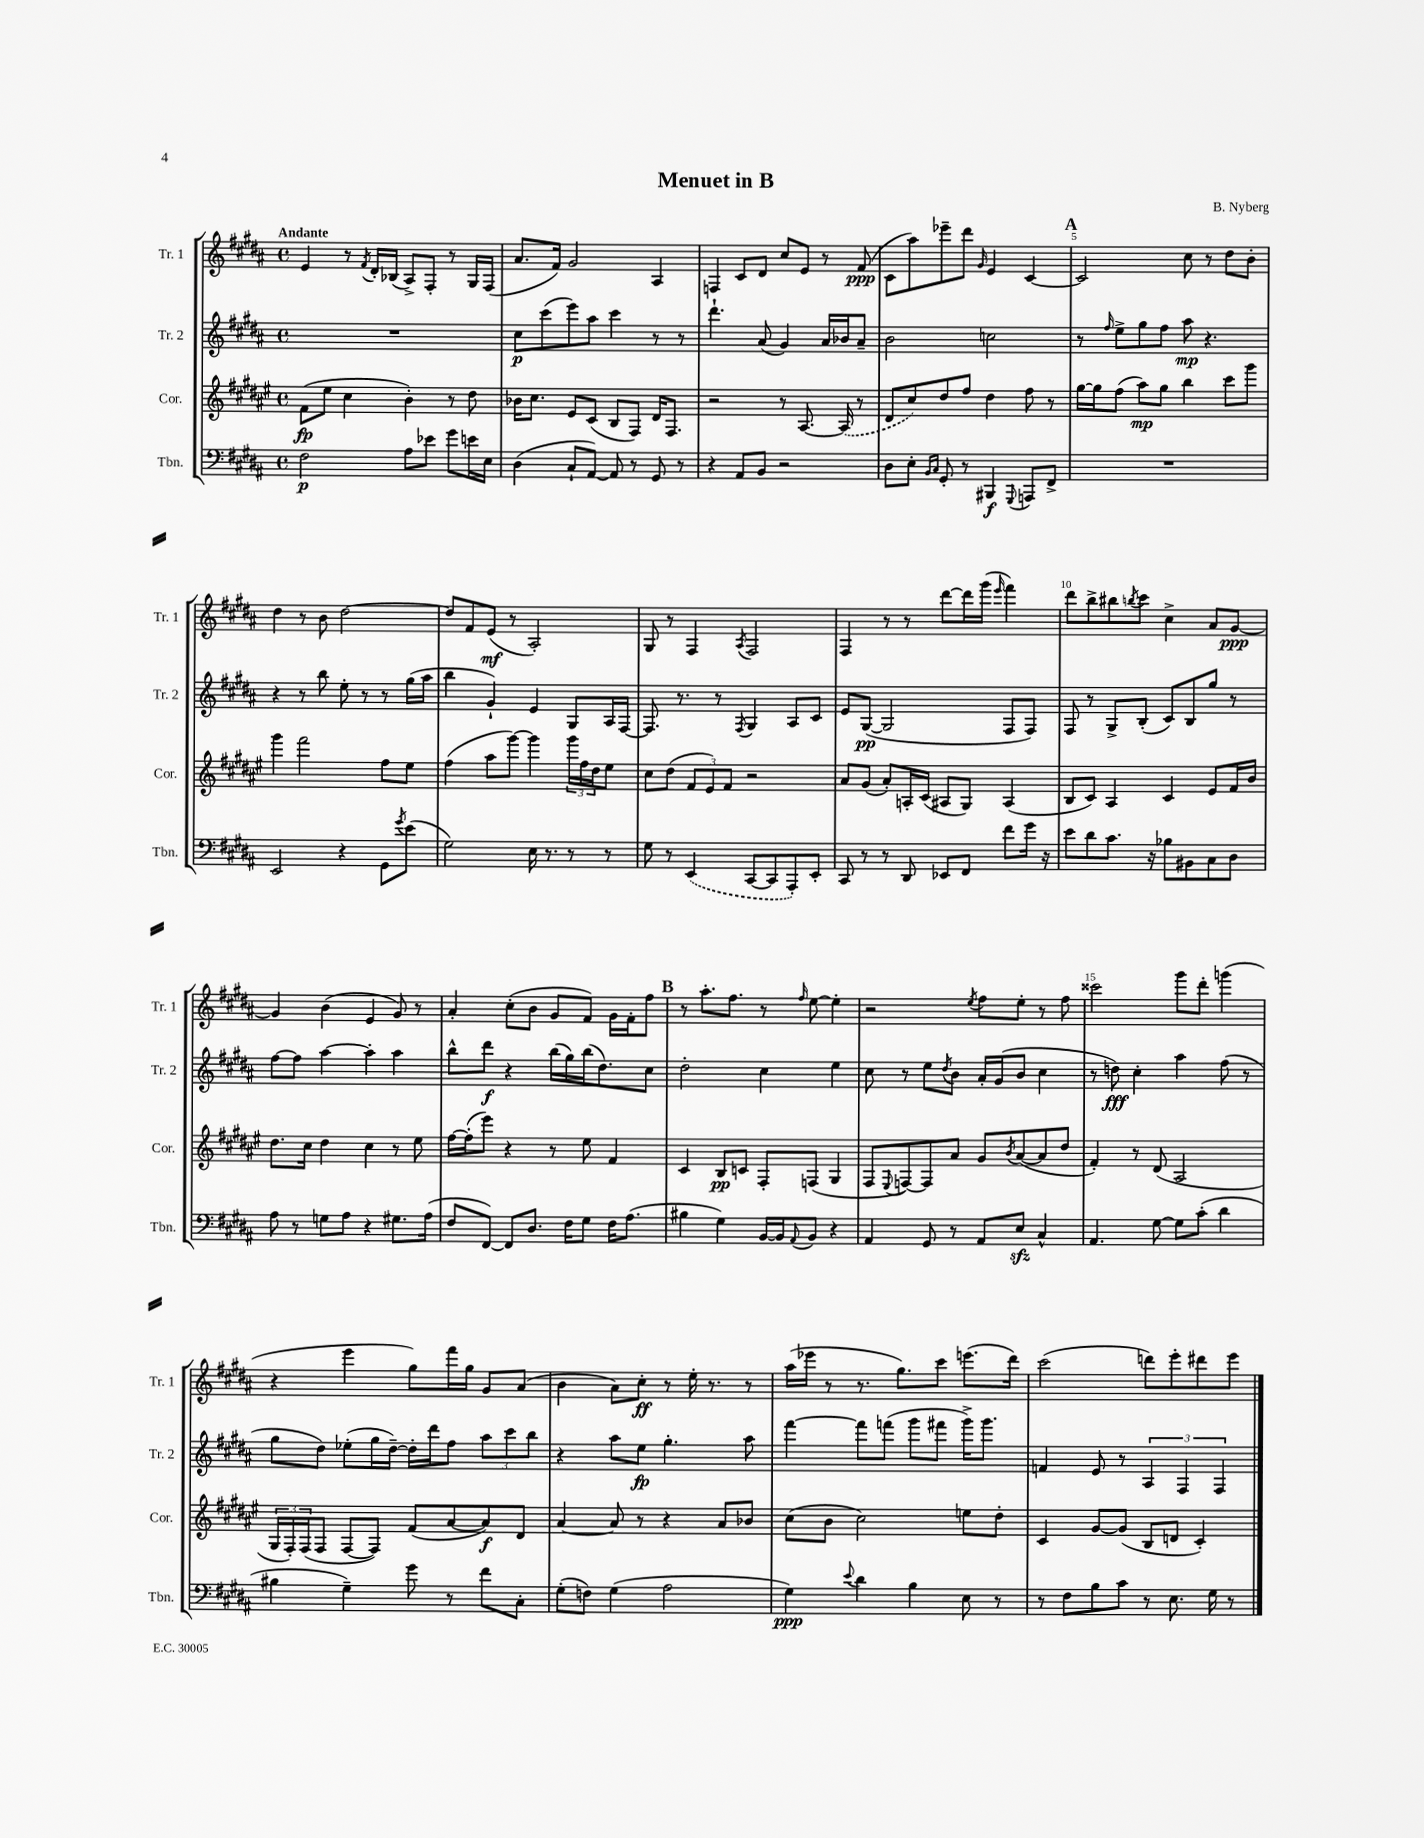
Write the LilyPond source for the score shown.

\header { title = "Menuet in B" composer = "B. Nyberg" }
<<
\new StaffGroup <<
\new Staff = "s0" \with { instrumentName = "Tr. 1" shortInstrumentName = "Tr. 1" } {
    \clef treble \key b \major \defaultTimeSignature \time 4/4 \tempo "Andante"
    e'4 r8 \acciaccatura { fis'8 } dis'16-. bes16( ais8->) fis8-. r8 gis16 fis16( |
    ais'8. fis'16) gis'2 ais4 |
    f4 cis'8 dis'8 cis''8 e'8 r8 fis'8\ppp( |
    cis'8 ais''8) ees'''8-- dis'''8 \grace { gis'16 } e'4 cis'4~ |
    \mark \markup { \bold "A" } cis'2 cis''8 r8 dis''8 b'8-. |
    dis''4 r8 b'8 dis''2~ |
    dis''8 fis'8 e'8\mf( r8 ais2-.) |
    gis8 r8 fis4 \acciaccatura { ais8 } fis2 |
    fis4 r8 r8 dis'''8~ dis'''16 gis'''16( \grace { e'''16 } fis'''4) |
    dis'''8 b''8-> bis''8 \acciaccatura { b''8 } cis'''8 cis''4-> ais'8 gis'8~\ppp |
    gis'4 b'4( e'4 gis'8) r8 |
    ais'4-. cis''8-.( b'8 gis'8 fis'8) gis'16 fis'16-. fis''8 |
    \mark \markup { \bold "B" } r8 ais''8.-. fis''8. r8 \grace { fis''16 } e''8~ e''4-. |
    r2 \acciaccatura { e''8 } fis''8 e''8-. r8 fis''8 |
    cisis'''2 gis'''8 dis'''8-. g'''4( |
    r4 e'''4 gis''8) fis'''16 gis''16 gis'8 ais'8( |
    b'4 ais'8) cis''8-.\ff r8 e''16-. r8. r8 |
    ais''16( ees'''16 r8 r8. gis''8.) cis'''8 e'''8.( dis'''16) |
    cis'''2( d'''8) e'''8-. dis'''8 e'''8 \bar "|." |
}
\new Staff = "s1" \with { instrumentName = "Tr. 2" shortInstrumentName = "Tr. 2" } {
    \clef treble \key b \major \defaultTimeSignature \time 4/4
    R1 |
    cis''8\p cis'''8( e'''8) ais''8 cis'''4 r8 r8 |
    dis'''4.-! ais'8( gis'4) ais'16 bes'16 ais'8-- |
    b'2 c''2 |
    \mark \markup { \bold "A" } r8 \grace { fis''16 } e''8-> gis''8 fis''8 ais''8\mp r4. |
    r4 r8 b''8 e''8-. r8 r8 gis''16( ais''16 |
    b''4 gis'4-!) e'4 gis8 ais16 fis16~ |
    fis8. r8. r8 \acciaccatura { fis8 } gis4 ais8 cis'8 |
    e'8 gis8~\pp( gis2 fis8 fis8) |
    fis8 r8 gis8-> b8-.( cis'8) b8 gis''8 r8 |
    fis''8~ fis''8 ais''4~ ais''4-. ais''4 |
    b''8-^ dis'''8\f r4 b''16( gis''16) b''16( dis''8.) cis''8 |
    \mark \markup { \bold "B" } dis''2-. cis''4 e''4 |
    cis''8 r8 e''8 \acciaccatura { dis''8 } b'8 ais'16-. gis'16( b'8 cis''4 |
    r8 d''8\fff) cis''4-. ais''4 fis''8( r8 |
    gis''8 dis''8) ees''8-.( gis''16 dis''16~--) dis''16-. dis'''16 fis''8 \tuplet 3/2 { ais''8 cis'''8 b''8 } |
    r4 ais''8 e''8\fp gis''4.-. ais''8 |
    fis'''4~ fis'''8 f'''8( gis'''8 fis'''8 gis'''16->) gis'''8. |
    f'4 e'8 r8 \tuplet 3/2 { ais4 fis4 fis4 } \bar "|." |
}
\new Staff = "s2" \with { instrumentName = "Cor." shortInstrumentName = "Cor." } {
    \clef treble \key fis \major \defaultTimeSignature \time 4/4
    fis'8\fp( eis''8 cis''4 b'4-.) r8 dis''8 |
    bes'16 cis''8. eis'8 cis'8( b8 fis8) dis'16 fis8. |
    r2 r8 ais8.~ \once \slurDashed ais16( r8 |
    dis'8 cis''8) dis''8 fis''8 dis''4 fis''8 r8 |
    \mark \markup { \bold "A" } gis''16~ gis''16 fis''8( ais''8\mp) gis''8 b''4 cis'''8 gis'''8 |
    gis'''4 fis'''2 fis''8 eis''8 |
    fis''4( ais''8 gis'''8~) gis'''4 \tuplet 3/2 { gis'''16 fis''16 dis''16 } eis''8 |
    cis''8 dis''8( \tuplet 3/2 { fis'8 eis'8) fis'8 } r2 |
    ais'8 gis'8( ais'8-.) a16-. cis'16( ais8 gis8) ais4( |
    b8 cis'8) ais4 cis'4 eis'8 fis'16 b'16 |
    dis''8. cis''16 dis''4 cis''4 r8 eis''8 |
    fis''16~ fis''16-.( eis'''8) r4 r8 eis''8 fis'4 |
    \mark \markup { \bold "B" } cis'4 b8\pp c'8 fis8-. f8( gis4 |
    fis8 \appoggiatura { eis8 } f8~) f8 ais'8 gis'8 \acciaccatura { b'8 } ais'8~( ais'8 dis''8 |
    fis'4-.) r8 dis'8( ais2 |
    \tuplet 3/2 { gis16 fis16-.) fis16( } fis8 fis8~ fis8) fis'8( ais'8~ ais'8\f) dis'8 |
    ais'4~ ais'8 r8 r4 ais'8 bes'8 |
    cis''8( b'8 cis''2) e''8 dis''8-. |
    cis'4 gis'8~ gis'8( b8 d'8 cis'4-.) \bar "|." |
}
\new Staff = "s3" \with { instrumentName = "Tbn." shortInstrumentName = "Tbn." } {
    \clef bass \key b \major \defaultTimeSignature \time 4/4
    fis2\p ais8 ees'8 gis'8 e'16 e16 |
    dis4( cis8-! ais,8~) ais,8 r8 gis,8 r8 |
    r4 ais,8 b,8 r2 |
    dis8 e8-. \grace { b,16 cis16 } gis,8-. r8 bis,,4\f \appoggiatura { gis,,8 } a,,8 fis,8-> |
    \mark \markup { \bold "A" } R1 |
    e,2 r4 gis,8 \acciaccatura { gis'8 } e'8( |
    gis2) e16 r8. r8 r8 |
    gis8 r8 \once \slurDashed e,4( cis,8~ cis,8 ais,,8-.) e,8-. |
    cis,8 r8 r8 dis,8 ees,8 fis,8 fis'8 gis'16 r16 |
    e'8 dis'8 cis'8. r16 bes8 bis,8 cis8 dis8 |
    ais8 r8 g8 ais8 r4 gis8. ais16( |
    fis8 fis,8~) fis,8 dis8. fis16 gis8 fis16 ais8.( |
    \mark \markup { \bold "B" } bis4 gis4) b,16~ b,16 \appoggiatura { ais,8 } b,8 r4 |
    ais,4 gis,8 r8 ais,8 e8\sfz cis4-^ |
    ais,4. gis8~ gis8 cis'8-.( dis'4 |
    bis4 gis4--) gis'8 r8 fis'8 cis8-. |
    gis8-.( f8) gis4( ais2 |
    gis4\ppp) \appoggiatura { e'8 } dis'4 b4 e8 r8 |
    r8 fis8 b8 cis'8 r8 e8. gis16 r8 \bar "|." |
}
>>
>>
\layout { \context { \Score \override BarNumber.break-visibility = ##(#f #t #t) barNumberVisibility = #(every-nth-bar-number-visible 5) } }
